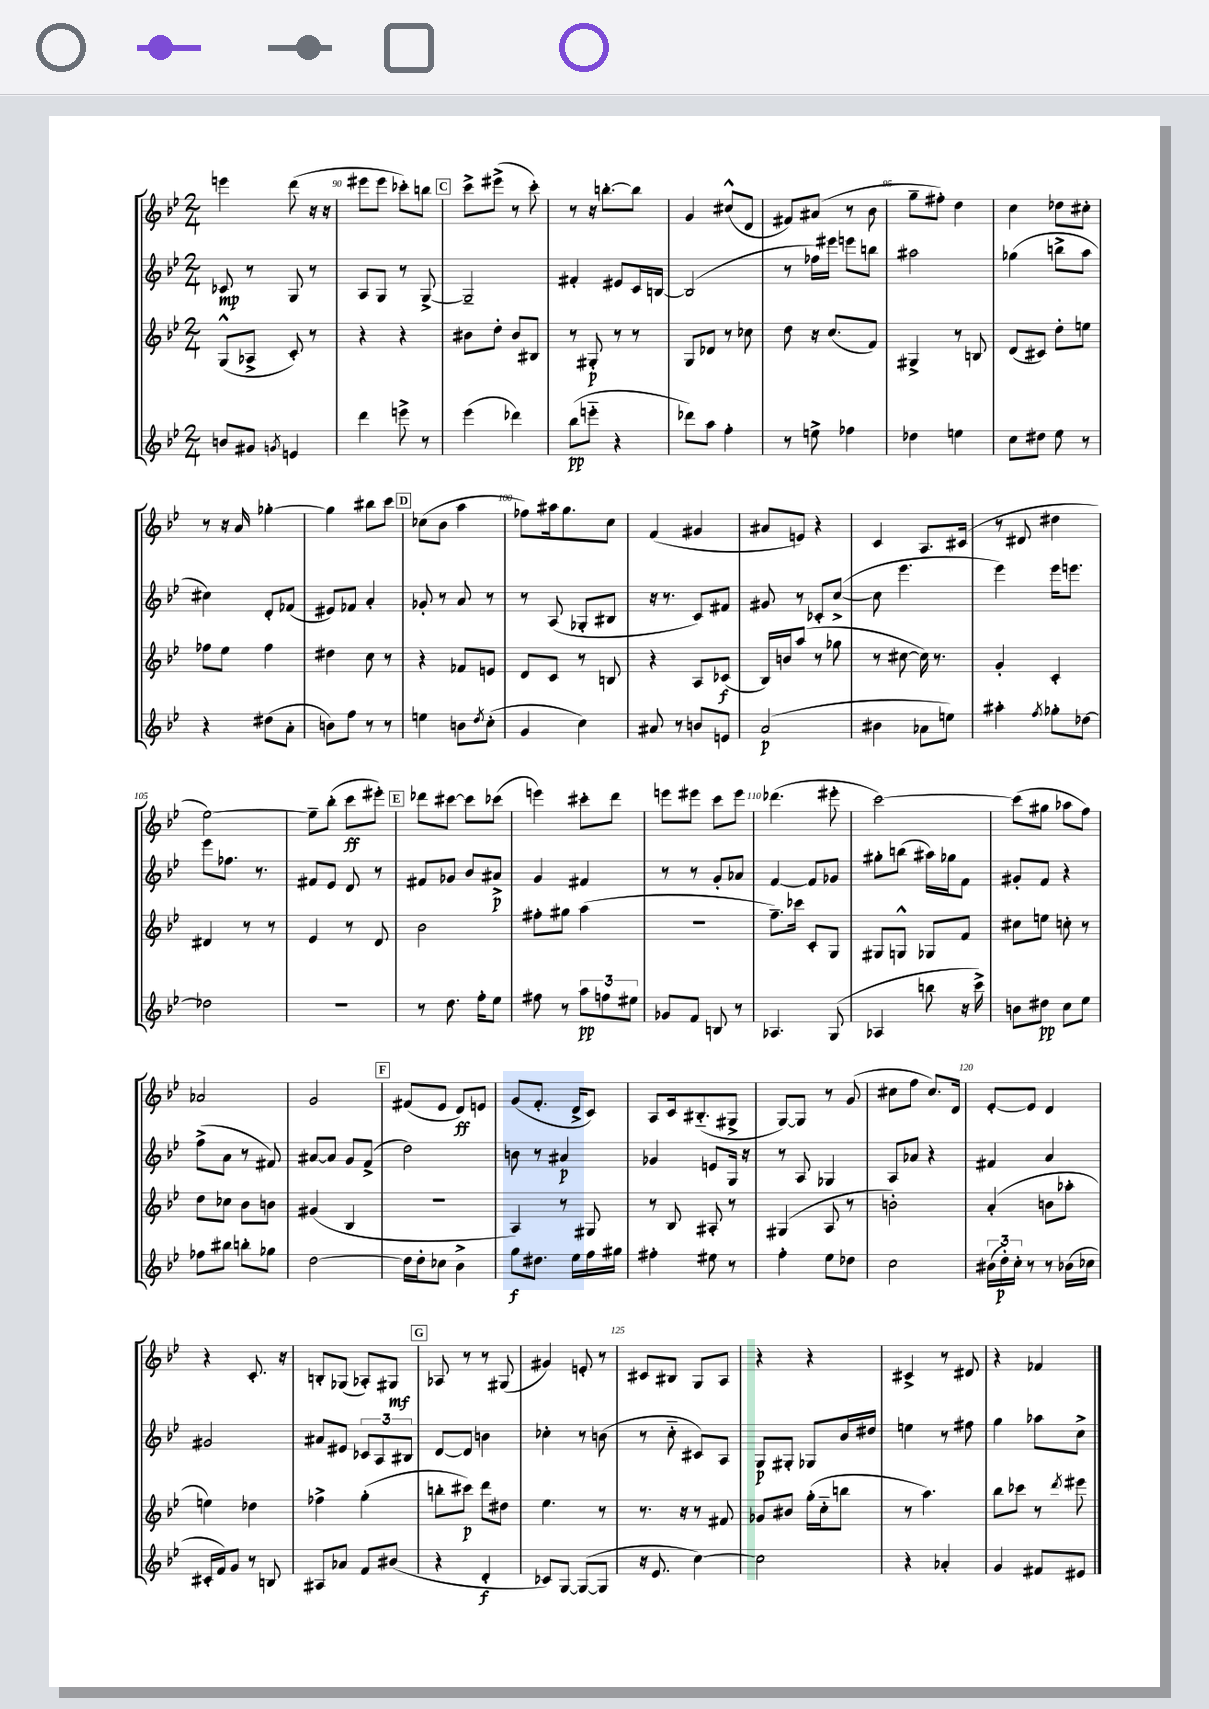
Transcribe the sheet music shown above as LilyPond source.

<<
\new StaffGroup <<
\new Staff = "s0" {
    \clef treble \key bes \major \numericTimeSignature \time 2/4
    e'''4 d'''8( r16 r16 |
    eis'''8 eis'''8 ces'''8-.) b''8 |
    \mark \markup { \box "C" } c'''8-> eis'''8->( r8 c'''8-.) |
    r8 r16 b''8.~-. b''8 |
    g'4 cis''8-^( d'8 |
    fis'8) ais'8( r8 bes'8 |
    g''8-- fis''8-.) d''4 |
    c''4 des''8 cis''8-. |
    r8 r16 a'16 ges''4~-. |
    ges''4 bis''8 c'''8 |
    \mark \markup { \box "D" } ces''8( bes'8 a''4 |
    fes''8) ais''16 g''8. c''8 |
    f'4( gis'4 |
    ais'8 e'8) r4 |
    c'4 a8. cis'16( |
    r8 dis'8 dis''4 |
    ees''2~) |
    ees''8-- bes''8-.( c'''8\ff eis'''8-.) |
    \mark \markup { \box "E" } des'''8 cis'''8~ cis'''8 ces'''8( |
    e'''4) cis'''8-. d'''8 |
    e'''8 eis'''8 c'''8 eis'''8 |
    des'''4.( eis'''8-. |
    c'''2~) |
    c'''8( gis''8 aes''8 f''8) |
    aes'2 |
    g'2 |
    \mark \markup { \box "F" } fis'8( ees'8 d'8\ff) e'8 |
    g'8( f'8.-. d'16-> c'8) |
    a8 c'16 bis8.-_( gis8-> |
    g8~) g8 r8 g'8( |
    cis''8 f''8 cis''8.) d'16 |
    ees'8~-. ees'8 d'4 |
    r4 c'8.-. r16 |
    b8-. ges8( aes8-.) gis8\mf |
    \mark \markup { \box "G" } aes8 r8 r8 gis8( |
    gis'4) e'8-. r8 |
    cis'8 bis8 g8 a8 |
    r4 r4 |
    cis'4-> r8 dis'8 |
    r4 fes'4 \bar "|." |
}
\new Staff = "s1" {
    \clef treble \key bes \major \numericTimeSignature \time 2/4
    ces'8\mp r8 g8 r8 |
    a8 g8 r8 g8~-> |
    \mark \markup { \box "C" } g2-- |
    fis'4-. eis'8 c'16 b16~ |
    b2( |
    r8 fes''16) eis'''16 e'''8 b''8 |
    ais''2 |
    ges''4( b''8-> a''8 |
    cis''4) d'8-. fes'8( |
    eis'8) fes'8 a'4-. |
    \mark \markup { \box "D" } ges'8-. r8 a'8 r8 |
    r8 a8( ges8-. bis8 |
    r16 r8. c'8) fis'8 |
    gis'8 r8 ces'8-. c''8~->( |
    c''8 ees'''4. |
    ees'''4) ees'''16 e'''8. |
    ees'''8 fes''8. r8. |
    fis'8 ees'8 d'8 r8 |
    \mark \markup { \box "E" } fis'8 ges'8 bes'8 ais'8->\p |
    g'4 fis'4 |
    r8 r8 g'8-. aes'8 |
    f'4~ f'8 ges'8 |
    gis''8-. b''8( ais''16) ges''16 f'8 |
    gis'8-. f'8 r4 |
    f''8->( a'8 r8 fis'8) |
    ais'8~ ais'8 g'8 f'8->( |
    \mark \markup { \box "F" } d''2) |
    b'8 r8 ais'4\p |
    ges'4 e'8 g16 r16 |
    r8 a8 ges4 |
    a8 aes'8 r4 |
    fis'4 a'4 |
    gis'2 |
    ais'8 eis'8 \tuplet 3/2 { ces'8 a8 bis8 } |
    \mark \markup { \box "G" } d'8~ d'8 b'4 |
    ces''4-. r8 b'8( |
    r8 c''8-_ cis'8) a8 |
    g8\p gis8-. ges8 bes'16 dis''16 |
    e''4 r8 fis''8 |
    g''4 aes''8 c''8-> \bar "|." |
}
\new Staff = "s2" {
    \clef treble \key bes \major \numericTimeSignature \time 2/4
    g8-^( aes8-> c'8-.) r8 |
    r4 r4 |
    \mark \markup { \box "C" } bis'8 d''8-. bis'8 bis8 |
    r8 gis8-.\p r8 r8 |
    g8 des'8 r8 ces''8 |
    d''8 r16 c''8.( f'8) |
    gis4-> r8 b8 |
    d'8( cis'8) d''8-. e''8 |
    fes''8 ees''8 fes''4 |
    dis''4 c''8 r8 |
    \mark \markup { \box "D" } r4 fes'8 e'8 |
    d'8 c'8 r8 b8 |
    r4 a8 ces'8\f( |
    bes16) b'16 a''8( r8 ges''8 |
    r8 cis''8~ cis''16) r8. |
    g'4-. c'4-. |
    dis'4 r8 r8 |
    ees'4 r8 d'8 |
    \mark \markup { \box "E" } bes'2 |
    fis''8-. gis''8 a''4( |
    R2 |
    f''8.--) ces'''16 c'8-. g8 |
    gis8 g8-^ ges8 f'8 |
    cis''8 e''8 c''8-. r8 |
    d''8 ces''8 bes'8 b'8 |
    gis'4( bes4 |
    \mark \markup { \box "F" } r2 |
    a4) r8 gis8 |
    r8 bes8 ais8-. r8 |
    gis4( a8 r8 |
    b'2-.) |
    a'4-.( b'8 aes''8-. |
    e''4) des''4 |
    fes''4-> g''4-.( |
    \mark \markup { \box "G" } b''8-. cis'''8\p) d'''8 dis''8 |
    ees''4. r8 |
    r8. r16 r8 fis'8 |
    ges'8 bis'8 g''16-.( c''16-_ b''8 |
    r8 a''4.) |
    bes''8 ces'''8 r8 \acciaccatura { d'''8 } eis'''8 \bar "|." |
}
\new Staff = "s3" {
    \clef treble \key bes \major \numericTimeSignature \time 2/4
    b'8 gis'8 \acciaccatura { g'8 } e'4 |
    d'''4 e'''8-> r8 |
    \mark \markup { \box "C" } ees'''4( des'''4) |
    bes''8\pp( e'''8-_ r4 |
    des'''8) a''8 f''4-. |
    r8 e''8-> fes''4 |
    des''4 e''4 |
    c''8 dis''8 ees''8 r8 |
    r4 dis''8( a'8-. |
    b'8) f''8 r8 r8 |
    \mark \markup { \box "D" } e''4 b'8 \acciaccatura { d''8 } c''8-.( |
    g'4 c''4) |
    ais'8 r8 b'8 e'8 |
    a'2\p( |
    bis'4 aes'8 e''8) |
    ais''4-. \acciaccatura { f''8 } ges''8-. des''8~ |
    des''2 |
    r2 |
    \mark \markup { \box "E" } r8 d''8. f''16-. ees''8 |
    fis''8 r8 \tuplet 3/2 { a''8\pp f''8 eis''8 } |
    ges'8 f'8 b8 r8 |
    aes4. g8( |
    aes4 b''8 r16 c'''16->) |
    b'8 dis''8\pp c''8 ees''8 |
    fes''8 bis''8 b''8-. ges''8 |
    d''2~ |
    \mark \markup { \box "F" } d''16 d''16-. ces''8 bes'4-> |
    g''8\f dis''8. ees''16 f''16 gis''16 |
    fis''4-. eis''8 r8 |
    f''4-. ees''8 des''8 |
    c''2 |
    \tuplet 3/2 { bis'16( d''16-.\p) c''16-. } r8 r8 bes'16( ces''16 |
    cis'16-. f'16) g'8 r8 b8 |
    ais8 aes'8 f'8 bis'8( |
    \mark \markup { \box "G" } r4 d'4-.\f |
    ces'8) g8~ g8~( g8 |
    r16 ees'8. c''4~) |
    c''2 |
    r4 aes'4-. |
    g'4 fis'8 eis'8 \bar "|." |
}
>>
>>
\layout { \context { \Score currentBarNumber = #89 \override BarNumber.break-visibility = ##(#f #t #t) barNumberVisibility = #(every-nth-bar-number-visible 5) } }
